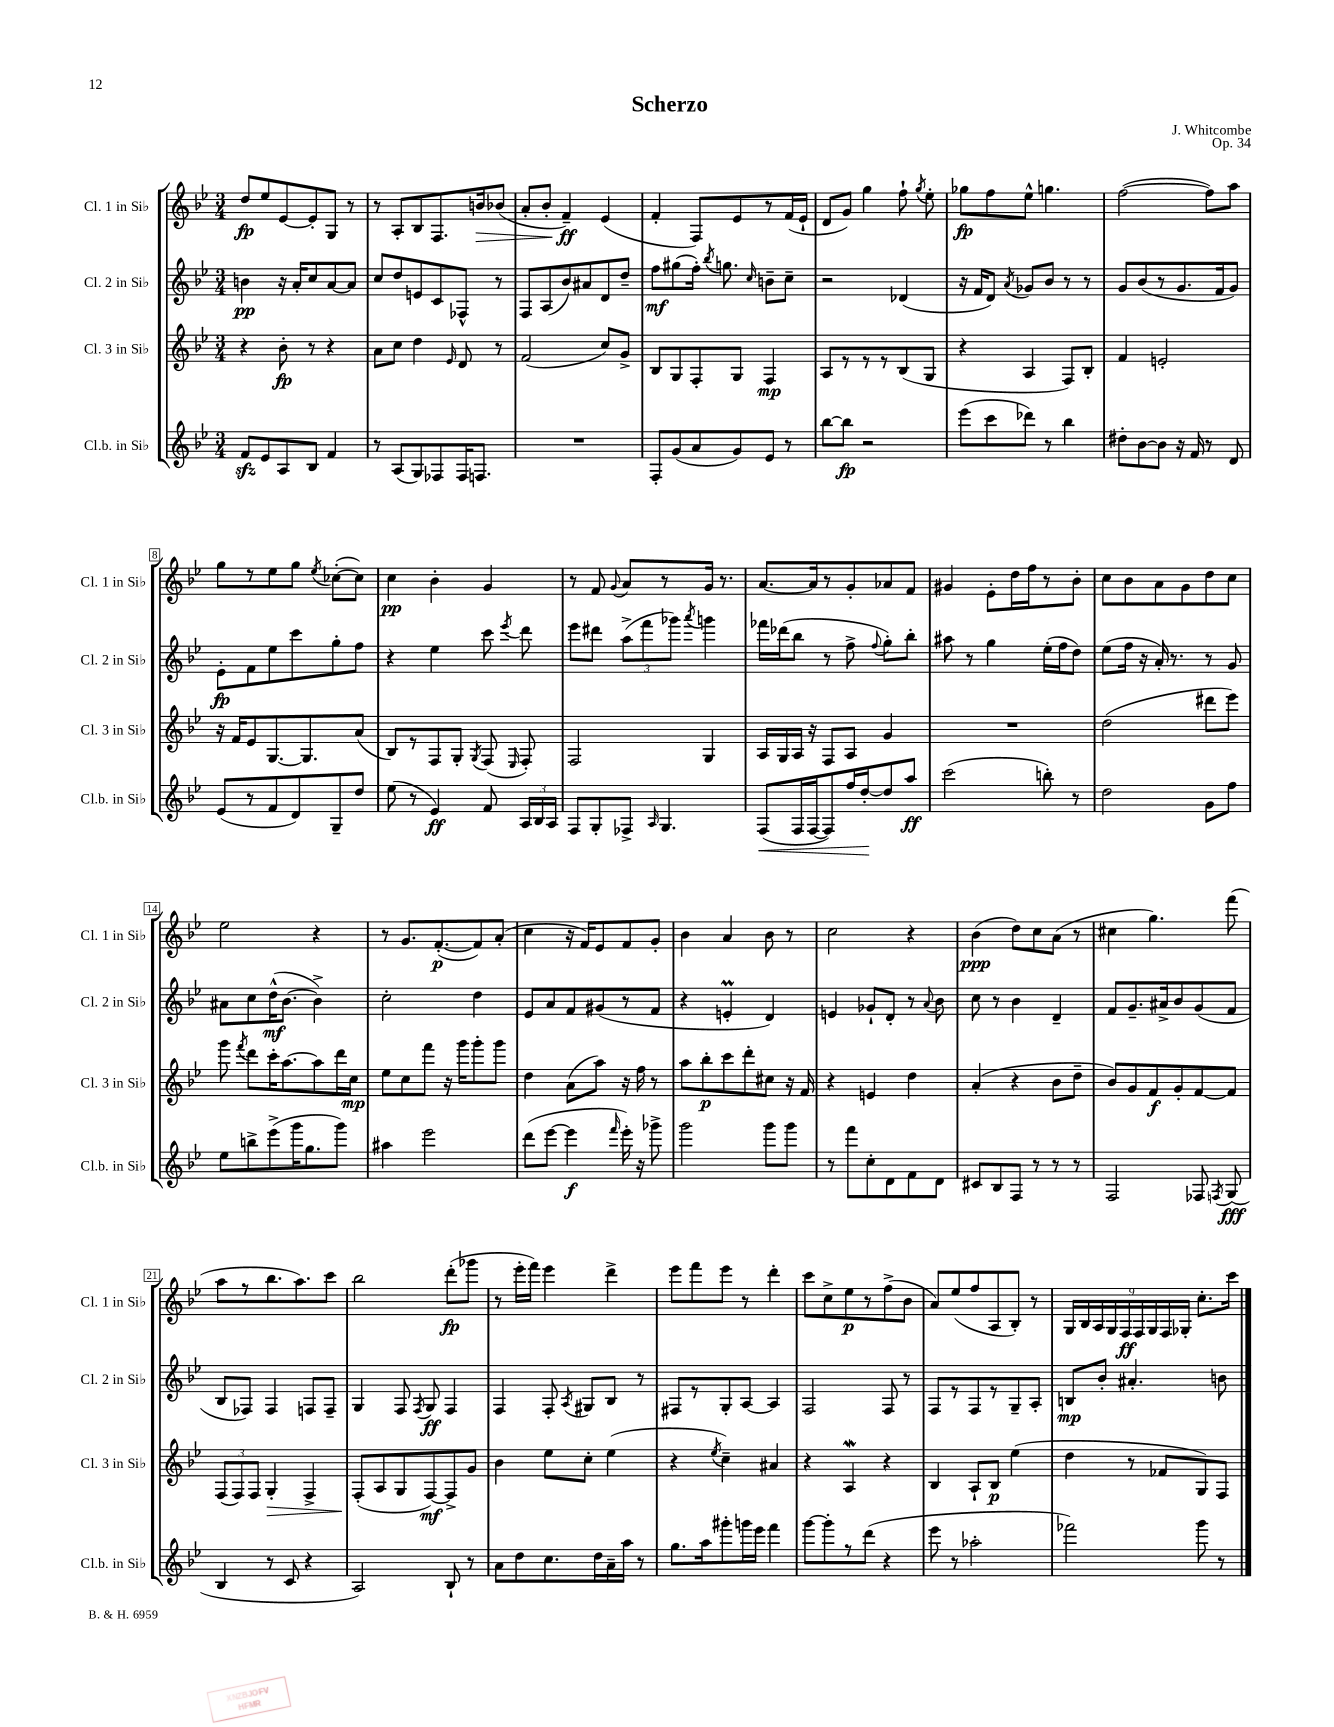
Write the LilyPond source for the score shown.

\header { title = "Scherzo" composer = "J. Whitcombe" opus = "Op. 34" }
<<
\new StaffGroup <<
\new Staff = "s0" \with { instrumentName = "Cl. 1 in Sib" shortInstrumentName = "Cl. 1 in Sib" } {
    \clef treble \key bes \major \numericTimeSignature \time 3/4
    \autoBeamOff d''8[\fp ees''8 ees'8~ ees'8-. g8] r8 |
    r8 a8[-. bes8 f8. b'16\> bes'8]( |
    a'8[-. bes'8]-. f'4--\ff\!) ees'4( |
    f'4-. f8[) ees'8 r8 f'16( ees'16]-! |
    d'8[ g'8]) g''4 f''8-! \acciaccatura { g''8 } ees''8-. |
    ges''8[\fp f''8 ees''8]-^ g''4. |
    f''2~( f''8[) a''8] |
    g''8[ r8 ees''8 g''8] \acciaccatura { ees''8 } ces''8[~-.( ces''8]) |
    c''4\pp bes'4-. g'4 |
    r8 f'8 \appoggiatura { g'8 } a'8[ r8 g'16] r8. |
    a'8.[~ a'16 r8 g'8-. aes'8 f'8] |
    gis'4 ees'8[-. d''16 f''16 r8 bes'8]-. |
    c''8[ bes'8 a'8 g'8 d''8 c''8] |
    ees''2 r4 |
    r8 g'8.[ f'8.~-.\p( f'8) a'8]-.( |
    c''4 r16 f'16[) ees'8 f'8 g'8]-. |
    bes'4 a'4 bes'8 r8 |
    c''2 r4 |
    bes'4\ppp( d''8[) c''8 a'8]( r8 |
    cis''4 g''4.) f'''8( |
    a''8[ r8 bes''8. a''8.) c'''8] |
    bes''2 d'''8[-.\fp( ges'''8] |
    r8 ees'''16[-. f'''16]) ees'''4 d'''4-> |
    ees'''8[ f'''8 ees'''8] r8 d'''4-. |
    c'''8[ c''8-> ees''8\p r8 f''8->( bes'8] |
    a'8[) ees''8( f''8 a8 bes8]-.) r8 |
    \tuplet 9/8 { g16[ bes16 a16 g16 f16\ff f16 g16 f16 ges16]-. } c''8.[-. c'''16] \bar "|." |
}
\new Staff = "s1" \with { instrumentName = "Cl. 2 in Sib" shortInstrumentName = "Cl. 2 in Sib" } {
    \clef treble \key bes \major \numericTimeSignature \time 3/4
    \autoBeamOff b'4\pp r16 a'16[-. c''8 a'8~ a'8] |
    c''8[ d''8 e'8 c'8 fes8]-^ r8 |
    f8[ a8( bes'8) ais'8 d'8 d''8]-- |
    f''8[\mf gis''8( f''16]-.) \acciaccatura { bes''8 } g''8. \grace { c''16 } b'8[-- c''8]-- |
    r2 des'4( |
    r16 f'16[ d'8]) \acciaccatura { a'8 } ges'8[ bes'8] r8 r8 |
    g'8[ bes'8( r8 g'8. f'16 g'8]) |
    ees'8[-.\fp f'8 ees''8 c'''8 g''8-. f''8] |
    r4 ees''4 c'''8 \acciaccatura { ees'''8 } d'''8 |
    ees'''8[ dis'''8] \tuplet 3/2 { a''8[->( f'''8 ges'''8]) } \acciaccatura { a'''8 } g'''4 |
    fes'''16[ des'''16( bes''8] r8 f''8-> \appoggiatura { f''8 } g''8[-.) bes''8]-. |
    ais''8 r8 g''4 ees''16[-.( f''16 d''8]) |
    ees''8[( f''16] r16 a'16-.) r8. r8 g'8 |
    ais'8[ c''8 d''16-^\mf( bes'8.]~ bes'4->) |
    c''2-. d''4 |
    ees'8[ a'8 f'8 gis'8( r8 f'8] |
    r4 e'4-.\prall d'4) |
    e'4 ges'8[-! d'8]-. r8 \appoggiatura { a'8 } bes'8 |
    c''8 r8 bes'4 d'4-- |
    f'8[ g'8.-- ais'16-> bes'8 g'8( f'8] |
    bes8[ fes8]) fes4 f8[ f8]-- |
    g4 f8 \acciaccatura { f8 } g8\ff f4 |
    f4 f8-. \acciaccatura { a8 } gis8[ bes8] r8 |
    fis8[ r8 g8-. a8]~ a4 |
    f2 f8 r8 |
    f8[ r8 f8 r8 g8-- a8]-. |
    b8[\mp bes'8]-. ais'4.-. b'8 \bar "|." |
}
\new Staff = "s2" \with { instrumentName = "Cl. 3 in Sib" shortInstrumentName = "Cl. 3 in Sib" } {
    \clef treble \key bes \major \numericTimeSignature \time 3/4
    \autoBeamOff r4 bes'8-.\fp r8 r4 |
    a'8[ c''8] d''4 \grace { ees'16 } d'8 r8 |
    f'2( c''8[) g'8]-> |
    bes8[ g8 f8-. g8] f4\mp |
    a8[ r8 r8 r8 bes8( g8] |
    r4 a4 f8[) bes8]-. |
    f'4 e'2-. |
    r16 f'16[ ees'8 g8.~ g8. a'8]( |
    bes8[) r8 f8 g8]-. \acciaccatura { g8 } f8( \grace { ees16 } f8-.) |
    f2 g4 |
    a16[ g16 a16] r16 f8[ a8] g'4 |
    R2. |
    d''2( dis'''8[ ees'''8]) |
    g'''8 \acciaccatura { f'''8 } d'''8[ c'''16-. a''8.~ a''8 d'''16 c''16]\mp |
    ees''8[ c''8 f'''8] r16 g'''16[ g'''8-. g'''8] |
    d''4 a'8[( a''8]) r16 f''16 r8 |
    a''8[ bes''8-.\p c'''8 d'''8-. cis''8] r16 f'16 |
    r4 e'4 d''4 |
    a'4-.( r4 bes'8[ d''8]-- |
    bes'8[) g'8 f'8\f g'8-. f'8~ f'8] |
    \tuplet 3/2 { f8[( f8) f8] } g4-.\> f4-> |
    f8[-.\!( a8 g8 f8~\mf) f8-> g'8] |
    bes'4 ees''8[ c''8]-. ees''4( |
    r4 \acciaccatura { ees''8 } c''4--) ais'4 |
    r4 a4\mordent r4 |
    bes4 a8[-! bes8]\p ees''4( |
    d''4 r8 fes'8[ g8) f8] \bar "|." |
}
\new Staff = "s3" \with { instrumentName = "Cl.b. in Sib" shortInstrumentName = "Cl.b. in Sib" } {
    \clef treble \key bes \major \numericTimeSignature \time 3/4
    \autoBeamOff f'8[\sfz ees'8 a8 bes8] f'4 |
    r8 a8[( g8) fes8 fes16 f8.] |
    R2. |
    f8[-. g'8( a'8 g'8) ees'8] r8 |
    bes''8[~ bes''8]\fp r2 |
    ees'''8[( c'''8 des'''8]) r8 bes''4 |
    dis''8[-. bes'8~ bes'8] r16 f'16 r8 d'8 |
    ees'8[( r8 f'8 d'8) g8-- d''8] |
    ees''8( r8 ees'4\ff) f'8 \tuplet 3/2 { a16[ bes16 a16] } |
    f8[ g8-. fes8]-> \grace { a16 } g4. |
    f8[\<( f16 f16~ f8) f''16 d''16~-.\! d''8 a''8]\ff |
    c'''2( b''8-.) r8 |
    d''2 g'8[ f''8] |
    ees''8[ b''8-> ees'''8->( g'''16 g''8. g'''8]) |
    ais''4 ees'''2 |
    d'''8[( ees'''8]~ ees'''4\f \grace { f'''16 } ees'''16-.) r16 ges'''8-> |
    g'''2 g'''8[ g'''8] |
    r8 f'''8[ c''8-. d'8 f'8 d'8] |
    cis'8[ bes8 f8] r8 r8 r8 |
    f2 fes8 \acciaccatura { f8 } g8\fff( |
    bes4 r8 c'8 r4 |
    a2) bes8-! r8 |
    a'8[ d''8 c''8. d''16 a'16-- a''16] r8 |
    g''8.[ a''16 gis'''8-. g'''16 ees'''16] f'''4 |
    g'''8[~ g'''8-. r8 d'''8]( r4 |
    ees'''8 r8 aes''2-. |
    fes'''2) g'''8 r8 \bar "|." |
}
>>
>>
\layout { \context { \Score \override BarNumber.stencil = #(make-stencil-boxer 0.1 0.3 ly:text-interface::print) } }
